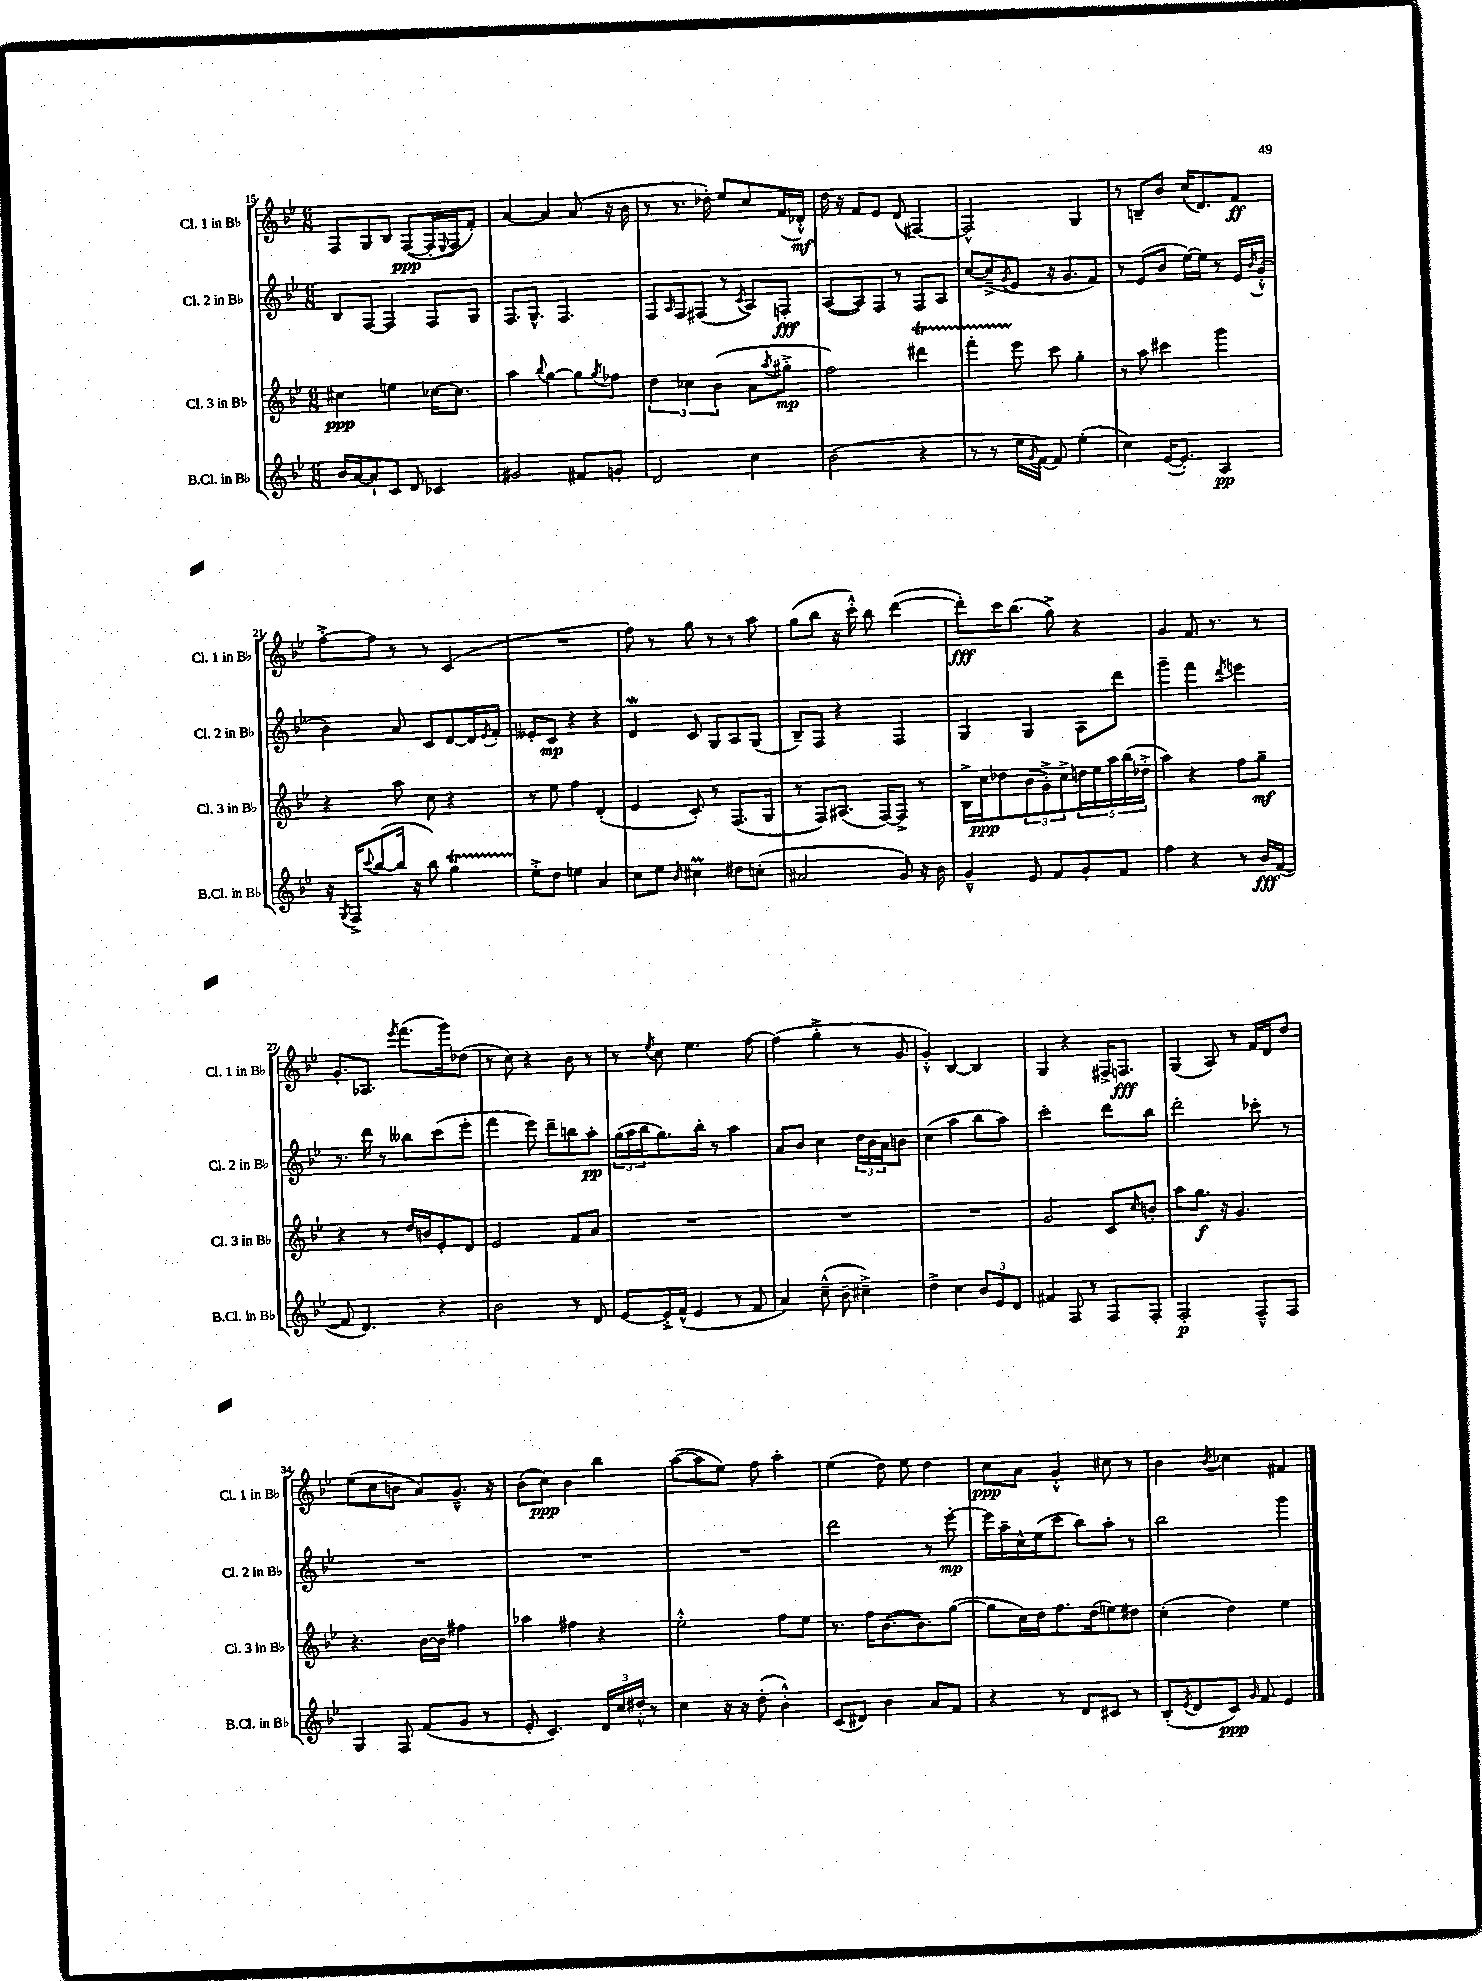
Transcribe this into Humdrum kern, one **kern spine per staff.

**kern	**kern	**kern	**kern
*staff4	*staff3	*staff2	*staff1
*clefG2	*clefG2	*clefG2	*clefG2
*k[b-e-]	*k[b-e-]	*k[b-e-]	*k[b-e-]
*M6/8	*M6/8	*M6/8	*M6/8
16b-/LL	4cc#\	8B-/L	8F/L
[16a/J	.	.	.
8a`/]	.	[8F/J	8G/
8c/J	4ee\	4F/]	8B-/J
8d/	.	.	([8F/L
4c-/	[16cc-\LK	8F/L	16F'/]L
.	.	.	8qqE-/
.	8.cc-\]J	.	16F/J
.	.	8G/J	8f'/J)
=	=	=	=
2g#/	4aa\	8.F/L	[4a/
.	.	8.G^^/J	.
.	8qqbb-/	.	.
.	[4gg\	.	4a/]
.	.	4.F/	.
8f#/L	8gg\]L	.	(8a/
.	8qgg/	.	.
8g'/J	8ff-\J	.	16r
.	.	.	16b-\
=	=	=	=
2d/	6dd\	8F/L	8r
.	.	16qqA/	.
.	.	8F/	8.r
.	6cc-\	.	.
.	.	(8F#/J	.
.	.	.	16dd-'\)
.	(6b-\	.	.
.	.	8r	8ee-/L
.	.	8qc/	.
4cc\	8a\L	8A/L)	8cc/
.	8qaa/	.	.
.	8gg#'^\J	8F'/J	(16f/L
.	.	.	16d-'^^/JJ)
=	=	=	=
(2b-\	2ff\)	([8A/L	16dd\
.	.	.	16r
.	.	8A/])	8f/L
.	.	8F/J	8e-/J
.	.	8r	(8d/
4r	4ddd#\	8F/L	[4F#/)
.	.	8A/J	.
=	=	=	=
8r	4fff'\	[8cc/L	2F#^^/]
8r	.	(8cc~^/]	.
.	.	8qg/	.
16ee-\LL	8eee-\	8e-/J	.
8qg/	.	.	.
[16f\JJ)	.	.	.
8f/]	8ccc\	16r	.
.	.	8.g/L	.
(4ee-'\	4gg'\	.	4G/
.	.	8f/J)	.
=	=	=	=
4cc\)	8r	8r	8r
.	8aa\	(8e-/L	8B~/L
([16e-/LK	4ccc#\	8b-/J	8b-/J
8.e-'/]J)	.	.	.
.	.	[16ee-\LL)	(16cc/LK
.	.	16ee-\]JJ	8.d/)
4A/	4ggg\	8r	.
.	.	16e-/LL	8f/J
.	.	8qb-/	.
.	.	(16g'^^/JJ	.
=	=	=	=
16r	4r	4b-\)	[8ff'^\L
8qG/	.	.	.
16F^/LK	.	.	.
8qqccc/	.	.	.
([8bb-/	.	.	8ff\]J
16bb-/]Jk	8aa\	8a/	8r
16r	.	.	.
8bb-\)	8cc\	8c/L	8r
4gg\	4r	[8d/	(4c/
.	.	16d/]L	.
.	.	8qe-/	.
.	.	16f'/JJ	.
=	=	=	=
8ee-'^\L	8r	8e--'/L	2.r
8dd\J	8ee-\	8c/J	.
4ee\	4ff\	4r	.
4a/	(4d'/	4r	.
=	=	=	=
8cc\L	4e-/	4d/	8ff\)
8ee-\J	.	.	8r
16qqb-/	.	.	.
4cc#\	8c'/)	8c/	8gg\
.	8r	8G/L	8r
8dd#\L	(8.F/L	8A/	8r
(8cc'\J	.	(8G/J	8aa\
.	16G/Jk	.	.
=	=	=	=
2a#/	8r	8B-~/L)	(8gg\L
.	8F/L)	8F/J	8bb-\J
.	(8.A#/J	4r	16r
.	.	.	16ccc'^^\)
.	.	.	8bb-\
.	[16F/LK)	.	.
8g/)	8F^/]J	4F/	([4ddd\
16r	8r	.	.
16b-\	.	.	.
=	=	=	=
4g~^^/	16B-^\LL	4G/	8ddd'\]L)
.	16cc\J	.	.
.	8dd-\	.	16ccc\K
.	.	.	(8.bb-\J
8e-/	(12b-\	4G/	.
.	12g'^\)	.	.
8f/L	.	.	8gg^\)
.	12cc^\	.	.
8g'/	20dd\L	8A\L	4r
.	20ee-\	.	.
.	20aa\	.	.
8f/J	.	8ddd\J	.
.	(20bb-\	.	.
.	20dd-'^\JJ	.	.
=	=	=	=
4ff\	4aa\)	4ggg~\	4g/
4r	4r	4fff\	8.f/
.	.	.	8.r
.	.	8qddd/	.
8r	8ff\L	4eee\	.
16b-/LL	8gg~\J	.	8r
([16f/JJ	.	.	.
=	=	=	=
8f/]	4r	8.r	8.g'/L
4.d/)	.	.	.
.	.	16ddd\	8.A-/J
.	8r	8r	.
.	.	.	8qeee-/
.	16dd/LL	8bb--\L	(8.fff\L
.	16b/J	.	.
4r	8e-'/	(8ccc\	.
.	.	.	16ggg\k)
.	8d/J	8eee-'\J	(8dd-\J
=	=	=	=
2b-\	2e-/	4fff\	8r
.	.	.	8cc\)
.	.	8eee-\)	4r
.	.	8ddd~\L	.
8r	8f/L	8bb\	8b-\
8d/	8a/J	8aa'\J	8r
=	=	=	=
[8e-/L	2.r	(24gg\LL	8r
.	.	24aa\	.
.	.	24bb-\J	.
.	.	.	8qee-/
16e-'^/]L	.	8.gg\)	8cc\
(16f^^/JJ	.	.	.
4e-/	.	.	4.ee-\
.	.	16bb-'\Jk	.
.	.	8r	.
8r	.	4aa\	.
8f/	.	.	[8ff\
=	=	=	=
4a/)	2.r	8a/L	(4ff\]
.	.	8b-/J	.
(8cc~^^\	.	4cc\	4gg'^\
8b-~\	.	.	.
4cc#~^\)	.	24dd\LL	8r
.	.	24b-\	.
.	.	24a\J	.
.	.	8b\J	8g/
=	=	=	=
4dd^\	2.r	(4cc\	4g'^^/)
4cc\	.	4aa\	[4B-/
12b-/L	.	8bb-\L	4B-/]
12e-/	.	.	.
.	.	8aa\J)	.
12d/J	.	.	.
=	=	=	=
4f#/	2g/	2ccc'\	4G/
8F/	.	.	4r
8r	.	.	.
8F/L	8c/L	8ddd\L	16F#^/LK
.	.	.	8.F/J
.	16qqcc/	.	.
8F'/J	8b'/J	8bb-\J	.
=	=	=	=
2F'/	8aa\L	2ddd'\	(4G/
.	8.gg\J	.	.
.	.	.	8A/)
.	16r	.	.
.	4.g/	.	8r
8F~^^/L	.	8ccc-'\	16f/LL
.	.	.	16d/J
8F/J	.	8r	8dd/J
=	=	=	=
4G/	4.r	2.r	(8ee-\L
.	.	.	8cc\
8F/	.	.	8b\J
(8f/L	[16b-\LL	.	8a/L)
.	16b-\]JJ	.	.
8g/J	4ff#\	.	8.g~^^/J
8r	.	.	.
.	.	.	16r
=	=	=	=
8e-'/	4aa-\	2.r	(8b-\L
4.c/)	.	.	8cc\J)
.	4ff#\	.	4b-\
24d/LL	4r	.	4bb-\
24cc/	.	.	.
24dd#'^^/JJ	.	.	.
8r	.	.	.
=	=	=	=
4cc\	2ee-'^^\	2.r	([8aa\L
.	.	.	8aa\]
16r	.	.	8ee-\J)
16r	.	.	.
(8dd'\	.	.	8ff\
4b-'^^\)	8ff\L	.	4aa'\
.	8ee-\J	.	.
=	=	=	=
(8c/L	8.r	2ddd\	(4ee-\
8d#/J)	.	.	.
.	16ff\LK	.	.
4b-\	([8.b-\	.	8dd\)
.	.	.	8ee-\
.	8.b-\])	.	.
8a/L	.	8r	4dd\
8f/J	([8gg\J	[8eee-'\	.
=	=	=	=
4r	8gg\]L	16eee-\]LL	8cc\L
.	.	16aa~\	.
.	16cc\L)	16cc^^\	8a\J
.	16dd\J	(16ee-\J	.
8r	8.ff\	8ccc\J	4g'^^/
8d/L	.	8bb-\L)	.
.	(16dd\k	.	.
8c#/J	8ee\)	8aa'\J	8cc#\
8r	8dd#\J	8r	8r
=	=	=	=
(8B-'/L	(4cc'\	2bb-\	4b-\
8qe-/	.	.	.
8d/	.	.	.
.	.	.	8qb-/
8c/J)	4dd\)	.	4cc-\
16qqg/	.	.	.
8f/	.	.	.
4e-/	4ee-\	4ggg\	4f#/
==	==	==	==
*-	*-	*-	*-
